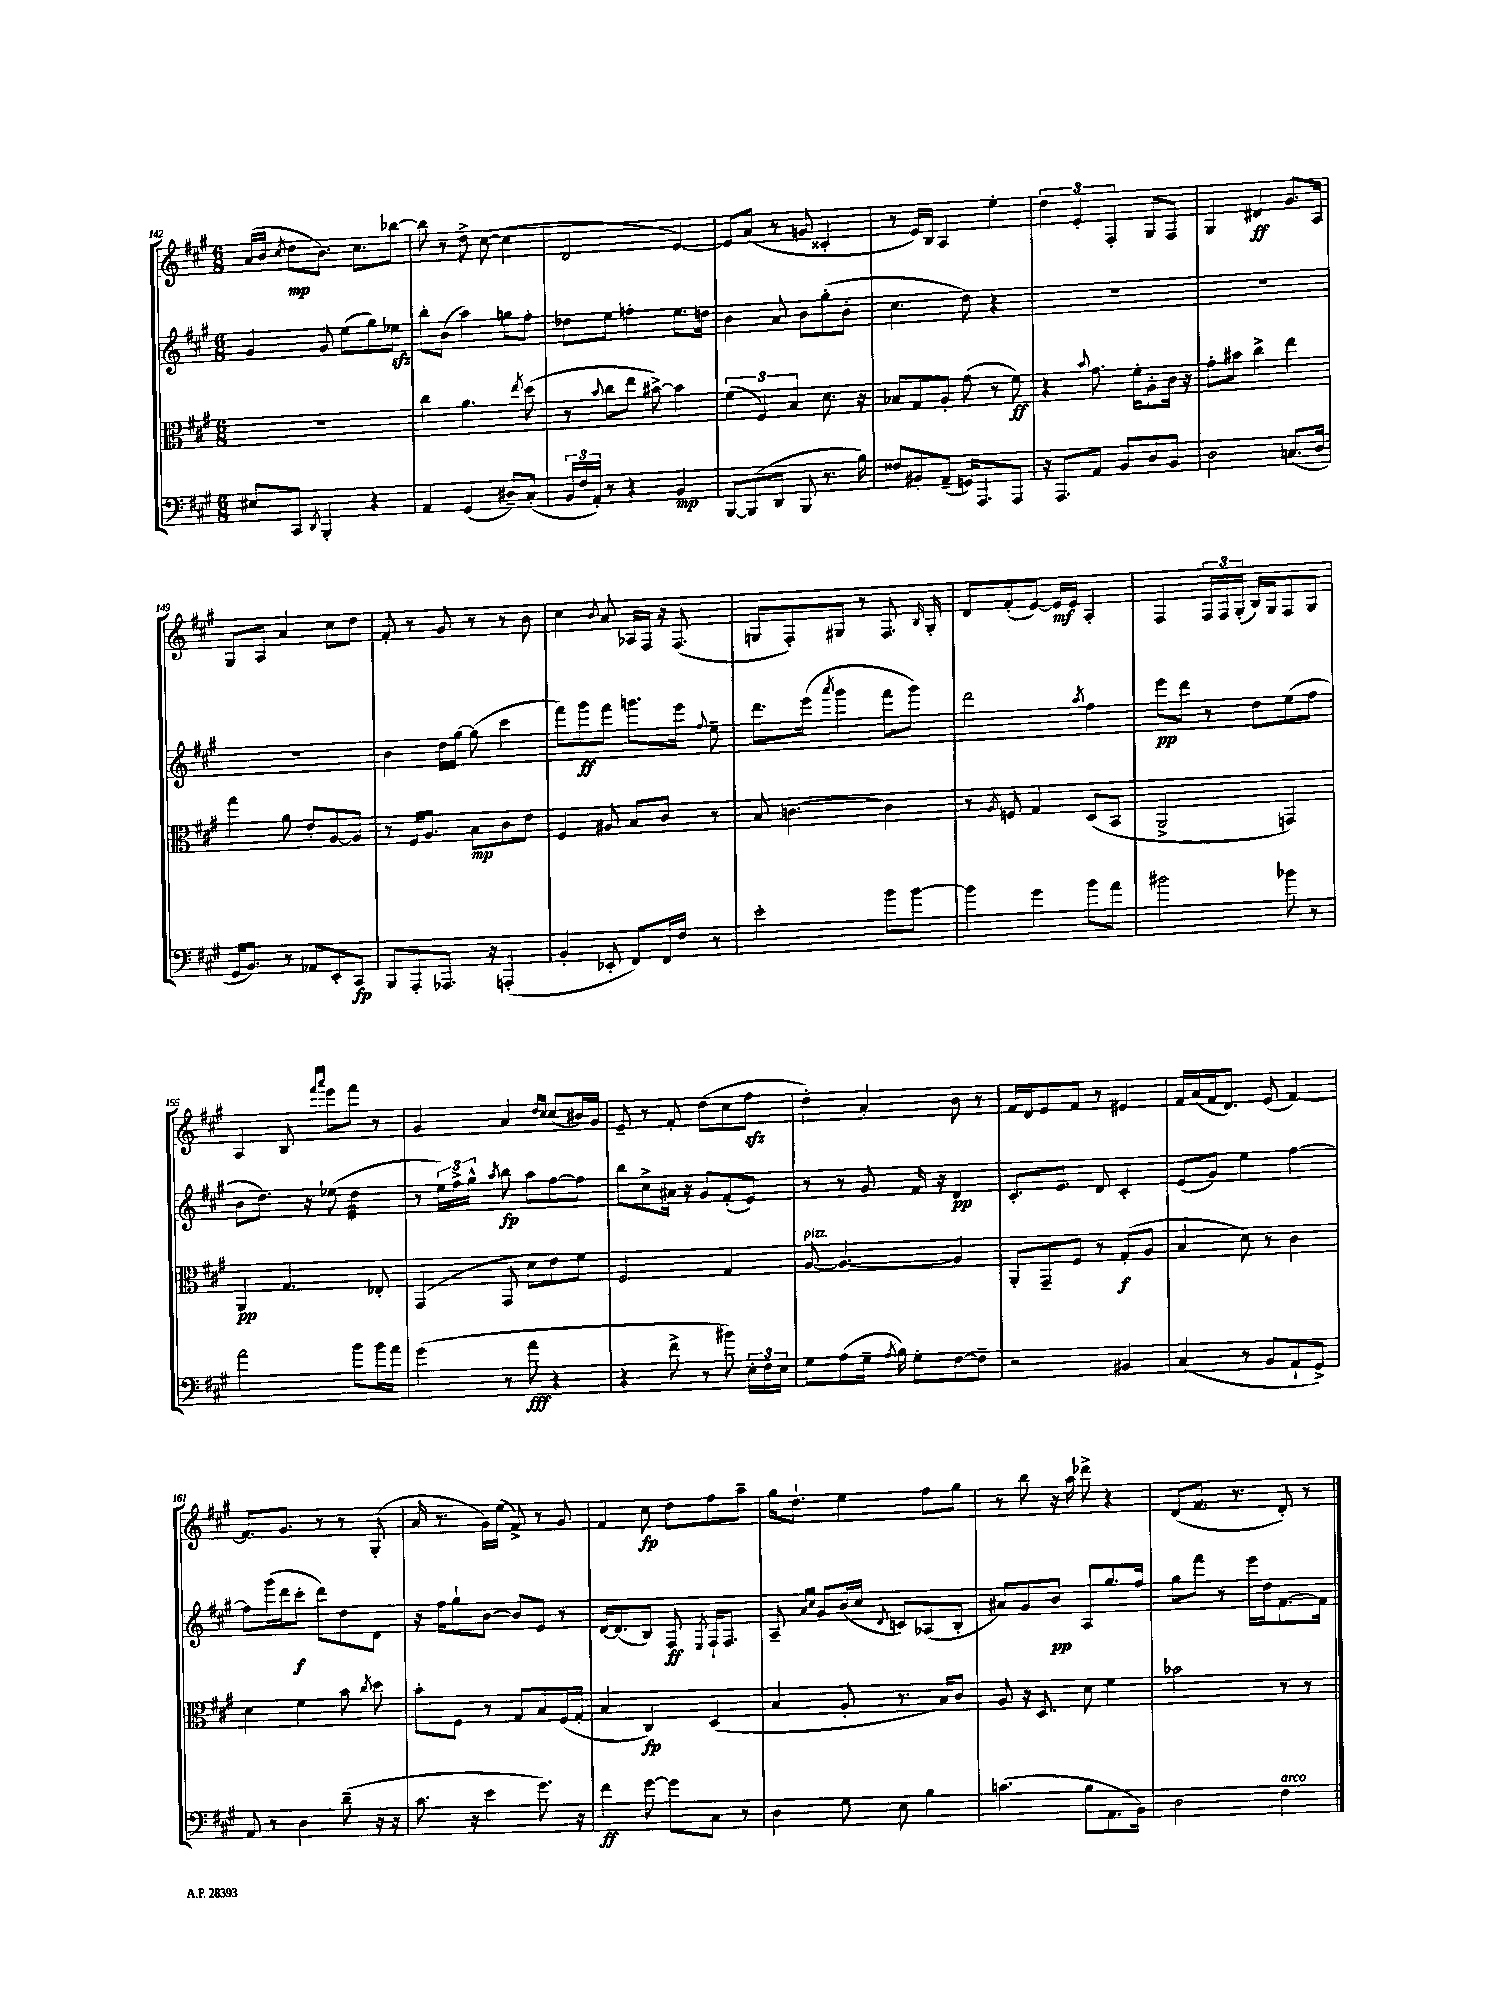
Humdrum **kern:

**kern	**kern	**kern	**kern
*staff4	*staff3	*staff2	*staff1
*clefF4	*clefC3	*clefG2	*clefG2
*k[f#c#g#]	*k[f#c#g#]	*k[f#c#g#]	*k[f#c#g#]
*M6/8	*M6/8	*M6/8	*M6/8
8E#/L	2.r	4g#/	(16a/LL
.	.	.	16b/JJ
.	.	.	8qcc#/
8CC#/J	.	.	8dd\L
8qDD/	.	.	.
4BBB'/	.	8g#/	8.b\J)
.	.	(8ee\L	.
.	.	.	8.cc#\L
4r	.	8gg#\)	.
.	.	8ee-\J	[8bb-\J
=	=	=	=
4AA/	4cc#\	8bb'\L	8bb-\]
.	.	(8b\J	8r
(4GG#/	4.a\	4aa\)	8dd^\
.	.	.	([8cc#\
8D#~/L)	.	8gg\L	4cc#\]
.	8qee/	.	.
(8C#'/J	(8dd\	8ff#'\J	.
=	=	=	=
24BB/LL	8r	8dd-\L	2d/
24F#/	.	.	.
24AA'/JJ)	.	.	.
.	8qqb/	.	.
8r	8cc#\L	8ee\J	.
4r	8ee\J	4ff'\	.
.	[8b#^\)	.	.
4BB/	4b#\]	8.ee\L	[4e/)
.	.	16dd\Jk	.
=	=	=	=
[8BBB/L	(6f#\	4b\	8e/]L
(8BBB/]	.	.	(8a/J
.	6F#/)	.	.
8DD/J	.	8a/	8r
.	6B/	.	.
8BBB/	.	8b\L	8g/
8.r	8.d\	(8gg#'\	4c##'/
.	.	8b'\J	.
16B\)	16r	.	.
=	=	=	=
8F##/L	8B-/L	4.cc#\	8r
8BB#'/	8G#/	.	16e/LL)
.	.	.	16B/JJ
(8AA~/J	8A'/J	.	4A/
16GG/LK)	(8g#\	8dd\)	.
8.AAA/	.	.	.
.	8r	4r	4ee'\
8AAA/J	8f#\)	.	.
=	=	=	=
16r	4r	2.r	6dd\
8.AAA/L	.	.	.
.	.	.	6e'/
.	8qqb/	.	.
8AA/J	8.g#\	.	.
.	.	.	6F#'/
8BB/L	.	.	.
.	16f#'\LK	.	.
8D/	8A'\	.	8G#/L
8BB/J	16c#\Jk	.	8F#/J
.	16r	.	.
=	=	=	=
2D\	8g#'\L	2.r	4G#/
.	8b#\J	.	.
.	4cc#^\	.	4d#/
(8.C/L	4ee\	.	8.g#/L
16D/Jk	.	.	16A/Jk
=	=	=	=
16GG#/LK	4gg#\	2.r	8G#/L
8.BB/J)	.	.	.
.	.	.	8A/J
8r	8a\	.	4a/
8AA-/L	8e'/L	.	.
8EE'/	[8A/	.	8cc#\L
8CC#/J	8A/]J	.	8dd\J
=	=	=	=
8BBB/L	8r	4b\	8f#'/
8AAA'/	16F#/LK	.	8r
.	8.A/J	.	.
8.AAA-/J	.	16dd\LL	8g#/
.	.	[16gg#\JJ	.
.	8B\L	(8gg#\]	8r
16r	.	.	.
(4AAA'/	8c#\	4ccc#\	8r
.	8e\J	.	8b\
=	=	=	=
4BB'/	4F#/	8fff#\L)	4cc#\
.	.	8ggg#\	.
.	.	.	8qb/
8EE-'/	8A#/	8fff#\J	8a/
8FF#/L)	8B/L	8.ggg\L	16A-/LL
.	.	.	16F#/JJ
16FF#/L	8c#/J	.	16r
16F#/JJ	.	16eee\Jk	(8.F#/
.	.	8qqff#/	.
8r	8r	8ee~\	.
=	=	=	=
2e'\	8B/	8.ddd\L	8G/L
.	[4.c\	.	8F#'/)
.	.	(16eee\Jk	.
.	.	8qaaa/	.
.	.	4ggg#\	8G#/J
.	.	.	8r
8b\L	4c\]	8fff#\L	8.F#/
[8b\J	.	8ggg#\J)	.
.	.	.	16qqB/
.	.	.	16G#'/
=	=	=	=
4b\]	8r	2ddd\	8d/L
.	8qA/	.	.
.	8F/	.	(8f#'/
4g#\	4G#/	.	[8e/J)
.	.	.	16e/]LL
.	.	.	16e/JJ
.	.	8qaa/	.
8b\L	(8D/L	4ff#\	4A'/
8a\J	8BB/J	.	.
=	=	=	=
2b#\	2AA^/	8eee\L	4F#/
.	.	8ddd\J	.
.	.	8r	24F#/LL
.	.	.	24F#/
.	.	.	(24G#'/JJ
.	.	8dd\L	16B/LL)
.	.	.	16G#/J
8b-\	4GG/)	(8ee\	8F#/
8r	.	8ff#\J	8G#/J
=	=	=	=
2a\	4AA/	8b\L	4A/
.	.	8.dd\J)	.
.	4.G#/	.	8B/
.	.	16r	.
.	.	.	16qqfff#/LL
.	.	.	16qqaaa/JJ
.	.	(8ee-\	8eee\L
8b\L	.	4dd\	8fff#\J
16b\L	8E-'/	.	8r
16a\JJ	.	.	.
=	=	=	=
(4g#\	(4GG#/	8r	4g#/
.	.	24ee\LL)	.
.	.	24ff#^\	.
.	.	24gg#^^\JJ	.
.	.	8qaa/	.
8r	8GG#/	8bb\	4a/
8a\	8d\L	8aa\L	.
.	.	.	16qqdd/LL
.	.	.	16qqcc#/JJ
4r	8e\)	[8ff#\	(8cc#/L
.	8f#\J	8ff#\]J	16b#/L)
.	.	.	16g#/JJ
=	=	=	=
4r	2F#/	8bb\L	8e~/
.	.	8cc#^\	8r
8f#^\	.	16a#\Jk	8f#'/
.	.	16r	.
8r	.	8g#/L	(8dd\L
8b#\)	4G#/	(8f#'/	8cc#\
24E'\LL	.	8e/J)	8ff#\J
24F#\	.	.	.
24E\JJ	.	.	.
=	=	=	=
8G#\L	[8A/	8r	4dd'\)
(8A\	4.A/_	8r	.
16G#~\Jk	.	8g#/	4a'/
8qA/	.	.	.
16B\)	.	.	.
8G#'\L	.	16f#/	.
.	.	16r	.
[8F#\	4A/]	4d/	8b\
8F#~\]J	.	.	8r
=	=	=	=
2r	8AA'/L	8.c#'/L	16f#/LL
.	.	.	16d/J
.	8GG#~/	.	8e/
.	.	8.e/J	.
.	8F#/J	.	8f#/J
.	8r	8d/	8r
4BB#/	(8G#'/L	4c#'/	4e#/
.	8A/J	.	.
=	=	=	=
(4C#/	4B/	(8e/L	16f#/LL
.	.	.	(16a/
.	.	8g#/J)	16f#/J
.	.	.	8.d/J)
8r	8d\)	4ee\	.
8BB/L	8r	.	(8e/
8AA`/	4c#\	[4ff#\	[4f#/)
8GG#^/J)	.	.	.
=	=	=	=
8AA/	4d\	8ff#\]L	8.f#/]L
8r	.	(16ggg#\L	.
.	.	16ddd\J	8.g#/J
4D\	4f#\	8ccc#'\J	.
.	.	8ddd\L)	8r
(8d~\	8b\	8dd\	8r
.	8qcc#/	.	.
16r	8dd\	8d\J	(8G#'/
16r	.	.	.
=	=	=	=
8.c#\	8b'\L	16r	16a/
.	.	16ff#\LK	8.r
.	8F#\J	8gg#`\	.
16r	.	.	.
4e\	8r	[8b\J	16g#\LL)
.	.	.	(16ee\JJ
.	8G#/L	8b/]L	8f#^/)
8.g#\)	8B/	8e/J	8r
.	(16F#/L	8r	8g#/
16r	16G#'/JJ	.	.
=	=	=	=
4f#\	4B/	[16d/LK	4f#/
.	.	(8.d/]	.
[8g#\	4C#/)	8B/J)	8cc#\
8g#\]L	.	8F#/	8dd\L
.	.	8qE/	.
8C#\J	(4D/	16F#`/LK	8ff#\
.	.	8.F#/J	.
8r	.	.	8aa~\J
=	=	=	=
4D\	4B/	8A~/	16gg#\LK
.	.	.	8.dd`\J
.	.	16qqa/LL	.
.	.	16qqcc#/JJ	.
.	.	8g#/L	.
8G#\	8A'/	(16b/L	4ee\
.	.	16cc#/JJ	.
.	.	8qqd/	.
8E\	8.r	8c/L)	.
4B\	.	(8A-/	8ff#\L
.	16B/LK)	.	.
.	8c#/J	8B'/J	8gg#\J
=	=	=	=
(4.c\	8A/	8a#/L)	8r
.	16r	8g#/	8bb\
.	8.D/	.	.
.	.	8b/J	16r
.	.	.	16aa\
8B\L	8d\	8A/L	8ddd-^\
8.AA\	4f#\	8.gg#/	4r
16BB\Jk)	.	16ff#/Jk	.
=	=	=	=
2D\	2b-\	8gg#\L	(8d/L
.	.	8fff#\J	8.f#/J
.	.	8r	.
.	.	.	8.r
.	.	16eee\LL	.
.	.	16dd\J	.
4F#\	8r	[8.f#\	8d'/)
.	8r	.	8r
.	.	16f#\]Jk	.
==	==	==	==
*-	*-	*-	*-
